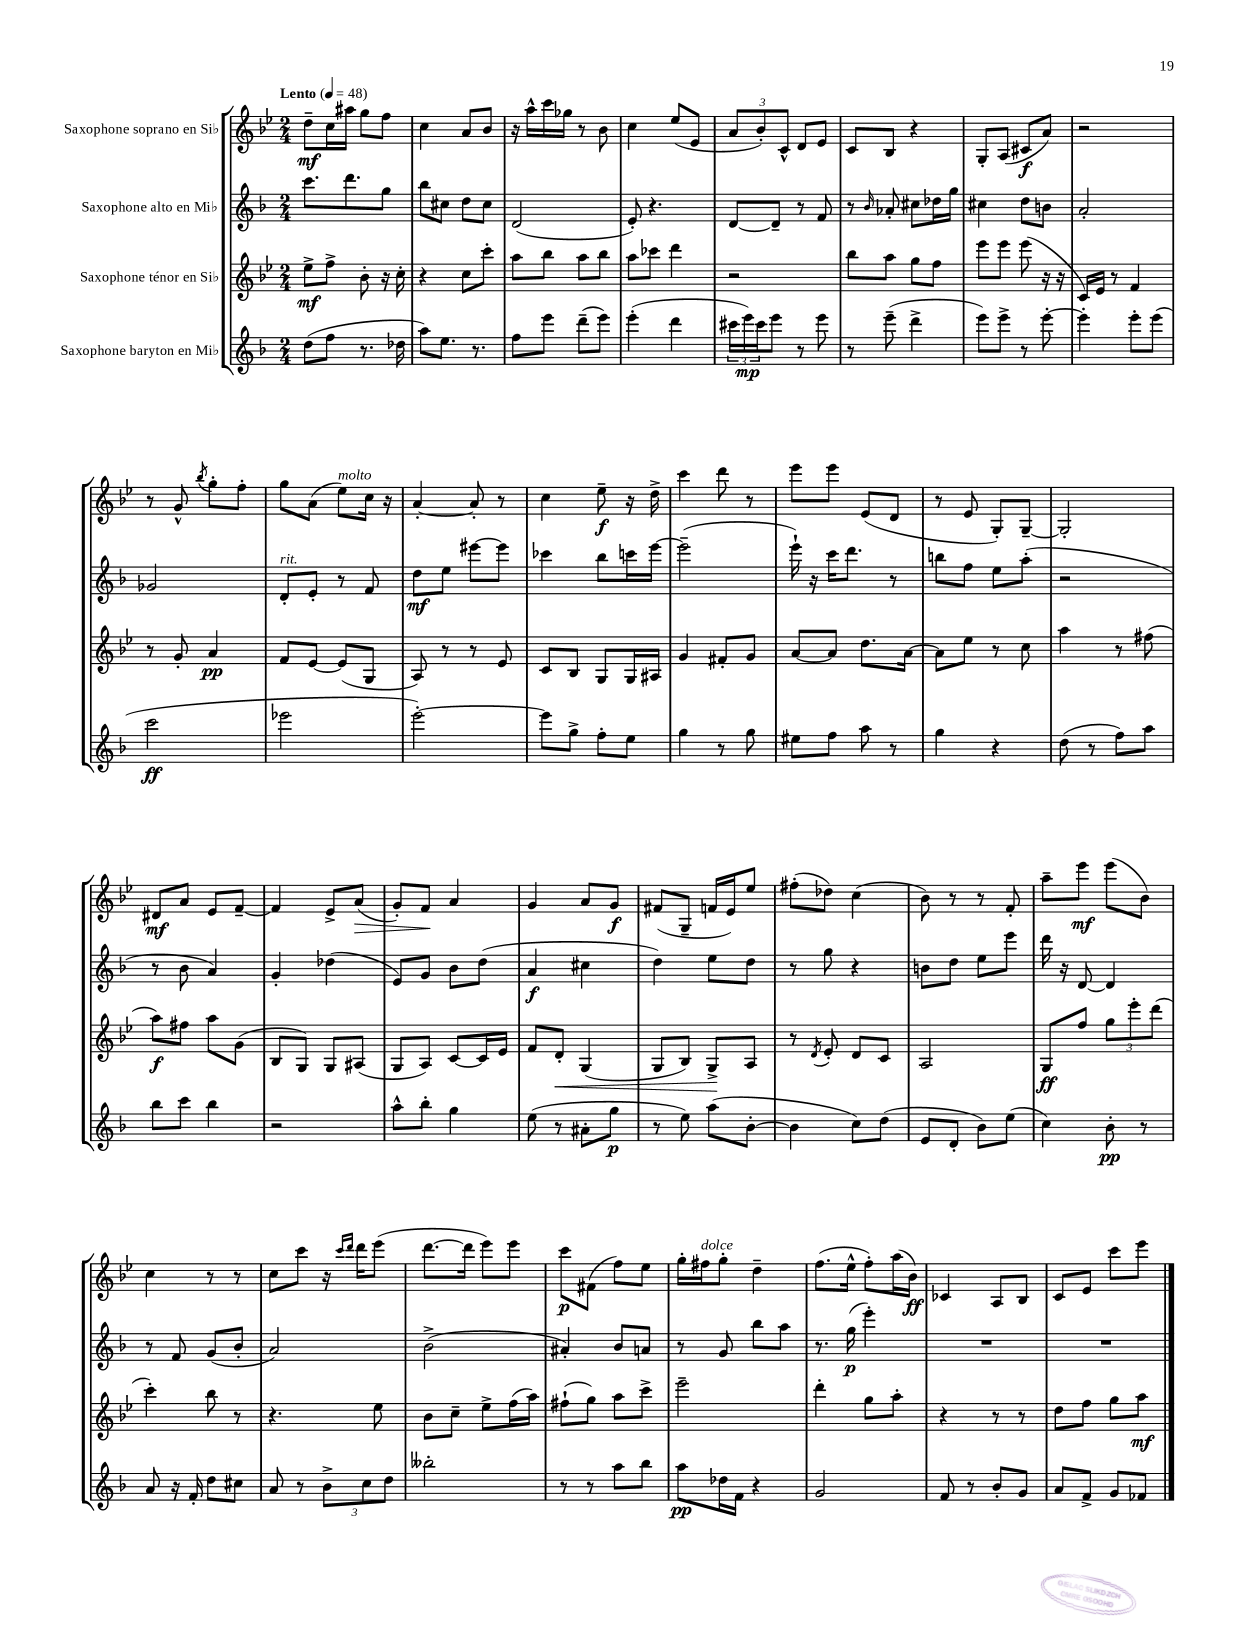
<<
\new StaffGroup <<
\new Staff = "s0" \with { instrumentName = "Saxophone soprano en Sib" } {
    \clef treble \key bes \major \numericTimeSignature \time 2/4 \tempo "Lento" 4 = 48
    d''8--\mf c''16 ais''16 g''8 f''8 |
    c''4 a'8 bes'8 |
    r16 a''16-^ c'''16 ges''16 r8 bes'8 |
    c''4 ees''8( ees'8 |
    \tuplet 3/2 { a'8 bes'8-.) c'8-^ } d'8 ees'8 |
    c'8 bes8 r4 |
    g8-. a8( cis'8\f a'8) |
    r2 |
    r8 g'8-^ \acciaccatura { bes''8 } g''8-. f''8-. |
    g''8 a'8( ees''8^\markup { \italic "molto" }) c''16 r16 |
    a'4~-. a'8-. r8 |
    c''4 ees''8--\f r16 d''16-> |
    c'''4 d'''8 r8 |
    ees'''8 ees'''8 ees'8( d'8 |
    r8 ees'8 g8-.) g8~-- |
    g2-. |
    dis'8\mf a'8 ees'8 f'8~-- |
    f'4 ees'8-> a'8\>( |
    g'8-.) f'8\! a'4 |
    g'4 a'8 g'8\f |
    fis'8( g8-- f'16 ees'16) ees''8 |
    fis''8-.( des''8) c''4( |
    bes'8) r8 r8 f'8-. |
    a''8-- ees'''8\mf ees'''8( bes'8) |
    c''4 r8 r8 |
    c''8 c'''8 r16 \grace { c'''16 d'''16 } d'''16 ees'''8( |
    d'''8.~ d'''16 ees'''8) ees'''8 |
    c'''8\p fis'8( f''8) ees''8 |
    g''16-. fis''16^\markup { \italic "dolce" } g''8-. d''4-- |
    f''8.( ees''16-^ f''8-.) a''16( bes'16\ff) |
    ces'4 a8 bes8 |
    c'8 ees'8 c'''8 ees'''8 \bar "|." |
}
\new Staff = "s1" \with { instrumentName = "Saxophone alto en Mib" } {
    \clef treble \key f \major \numericTimeSignature \time 2/4
    c'''8. d'''8. g''8 |
    bes''8 cis''8 d''8 cis''8 |
    d'2( |
    e'8-.) r4. |
    d'8~ d'8-- r8 f'8 |
    r8 \grace { bes'16 } aes'8-. cis''8 des''16 g''16 |
    cis''4 d''8 b'8 |
    a'2-. |
    ges'2 |
    d'8-.^\markup { \italic "rit." } e'8-. r8 f'8 |
    d''8\mf e''8 eis'''8~ eis'''8 |
    ces'''4 bes''8 c'''16 e'''16~ |
    e'''2--( |
    e'''16-!) r16 c'''16 d'''8. r8 |
    b''8 f''8 e''8 a''8-.( |
    r2 |
    r8 bes'8 a'4) |
    g'4-. des''4( |
    e'8) g'8 bes'8 d''8( |
    a'4\f cis''4 |
    d''4) e''8 d''8 |
    r8 g''8 r4 |
    b'8 d''8 e''8 e'''8 |
    d'''16 r16 d'8~ d'4 |
    r8 f'8 g'8( bes'8-. |
    a'2) |
    bes'2->( |
    ais'4-.) bes'8 a'8 |
    r8 g'8 bes''8 a''8 |
    r8. g''16\p( e'''4-.) |
    R2 |
    R2 \bar "|." |
}
\new Staff = "s2" \with { instrumentName = "Saxophone ténor en Sib" } {
    \clef treble \key bes \major \numericTimeSignature \time 2/4
    ees''8->\mf f''8-> bes'8-. r16 c''16-. |
    r4 c''8 c'''8-. |
    a''8 bes''8 a''8 bes''8 |
    a''8 ces'''8 d'''4 |
    r2 |
    bes''8 a''8 g''8 f''8 |
    ees'''8 ees'''8 ees'''8( r16 r16 |
    c'16) ees'16 r8 f'4 |
    r8 g'8-. a'4\pp |
    f'8 ees'8~ ees'8( g8 |
    a8) r8 r8 ees'8 |
    c'8 bes8 g8 g16 ais16 |
    g'4 fis'8-. g'8 |
    a'8~ a'8 d''8. a'16~ |
    a'8 ees''8 r8 c''8 |
    a''4 r8 fis''8( |
    a''8\f) fis''8 a''8 g'8( |
    bes8 g8) g8 ais8( |
    g8 a8) c'8~ c'16 ees'16 |
    f'8 d'8-.\< g4( |
    g8 bes8) g8->\! a8 |
    r8 \acciaccatura { d'8 } ees'8-. d'8 c'8 |
    a2 |
    g8\ff f''8 \tuplet 3/2 { g''8 ees'''8-. d'''8( } |
    c'''4-.) bes''8 r8 |
    r4. ees''8 |
    bes'8 c''8-- ees''8-> f''16( a''16) |
    fis''8-!( g''8) a''8 c'''8-> |
    ees'''2-- |
    d'''4-. g''8 a''8-. |
    r4 r8 r8 |
    d''8 f''8 g''8 a''8\mf \bar "|." |
}
\new Staff = "s3" \with { instrumentName = "Saxophone baryton en Mib" } {
    \clef treble \key f \major \numericTimeSignature \time 2/4
    d''8( f''8 r8. des''16 |
    a''8) e''8. r8. |
    f''8 e'''8 d'''8--( e'''8) |
    e'''4-.( d'''4 |
    \tuplet 3/2 { cis'''16 e'''16\mp) cis'''16 } e'''8 r8 e'''8 |
    r8 e'''8--( d'''4-> |
    e'''8) e'''8-> r8 e'''8~-. |
    e'''4-. e'''8-. e'''8( |
    c'''2\ff |
    ees'''2 |
    e'''2~-.) |
    e'''8 g''8-> f''8-. e''8 |
    g''4 r8 g''8 |
    eis''8 f''8 a''8 r8 |
    g''4 r4 |
    d''8( r8 f''8) a''8 |
    bes''8 c'''8 bes''4 |
    r2 |
    a''8-^ bes''8-. g''4 |
    e''8( r8 ais'8-. g''8\p |
    r8 e''8) a''8( bes'8~-. |
    bes'4 c''8) d''8( |
    e'8 d'8-. bes'8) e''8( |
    c''4) bes'8-.\pp r8 |
    a'8 r16 f'16-. d''8 cis''8 |
    a'8 r8 \tuplet 3/2 { bes'8-> c''8 d''8 } |
    beses''2-. |
    r8 r8 a''8 bes''8 |
    a''8\pp des''16 f'16 r4 |
    g'2 |
    f'8 r8 bes'8-. g'8 |
    a'8 f'8-> g'8 fes'8 \bar "|." |
}
>>
>>
\layout { \context { \Score \remove "Bar_number_engraver" } }
